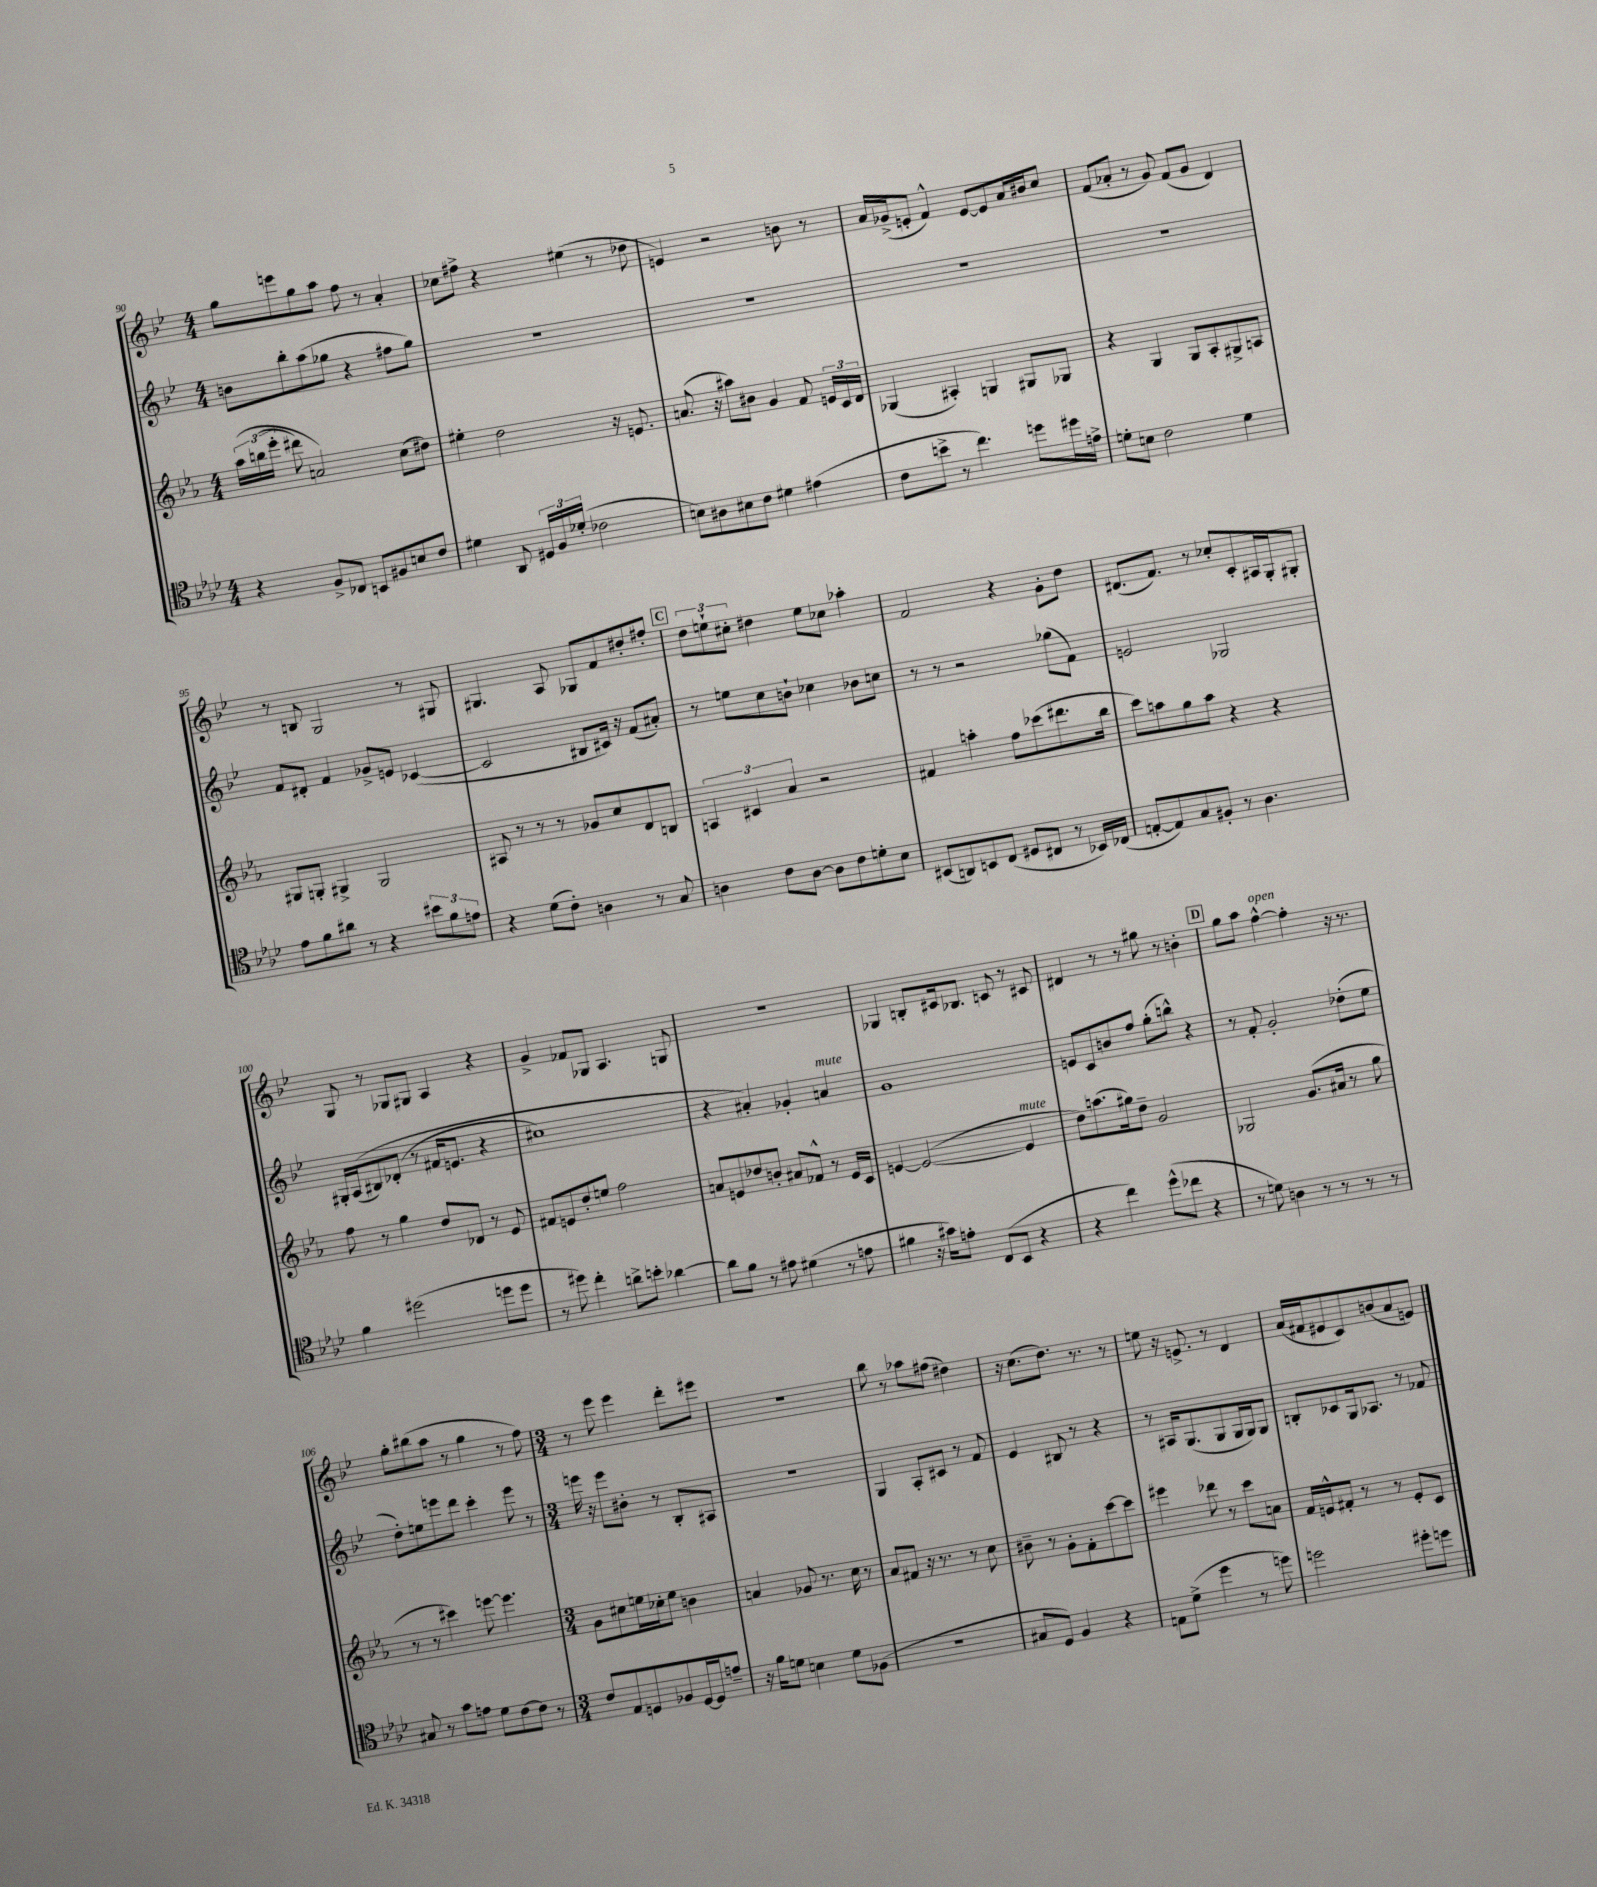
<<
\new StaffGroup <<
\new Staff = "s0" {
    \clef treble \key bes \major \numericTimeSignature \time 4/4
    \autoBeamOff g''8[ e'''8 g''8 a''8] f''8 r8 a'4-. |
    ces''8[ fis''8]-> r4 eis''4( r8 des''8 |
    e'4) r2 b'8 r8 |
    a'16[ ges'16->( e'8]-. f'4-^) e'8[~ e'8 a'16 bis'16 c''8] |
    f'8[( aes'8]-. r8 g'8) f'8[( g'8] d'4) |
    r8 b8 g2 r8 gis8 |
    gis4. a8 ges8[ f'8 dis''8-. fis''8]-. |
    \mark \markup { \box "C" } \tuplet 3/2 { d''8[ e''8-! cis''8]-. } dis''4 e''8[ ces''8] aes''4-. |
    f'2 r4 g'8[-. d''8] |
    dis'8.[( f'8.]) r8 ces''8[-. c'8-. ais16 g16-. gis8]-. |
    g8 r8 ges8[ gis8] a4 r4 |
    g'4-> fes'8[ ges8] a4. g8 |
    R1 |
    ges4 b8[-. cis'16 bes8.] c'8 r8 cis'8 |
    dis'4 r8 r8 gis''8 r8 b'4-. |
    \mark \markup { \box "D" } g''8[ a''8] f''4~-^^\markup { \italic "open" } f''4-. r16 r8. |
    g''8[-. bis''8( a''8] r8 g''4 r8 f''8) |
    \numericTimeSignature \time 3/4 r8 ees'''8 ees'''4 d'''8[-. eis'''8] |
    R2. |
    bes''8 r8 aes''8[ fis''8]( dis''4) |
    r16 c''8.[( d''8.]) r8. r8 |
    e''8 r16 e'8.-> r8 d'4 |
    a'16[( fis'16 eis'8 c'8) b'8( a'8 e'8]) \bar "|." |
}
\new Staff = "s1" {
    \clef treble \key bes \major \numericTimeSignature \time 4/4
    \autoBeamOff b'8[ bes''8-. a''8( ges''8] r4 fis''8[ ges''8]) |
    R1 |
    R1 |
    R1 |
    R1 |
    f'8[ dis'8]-. f'4 ges'8[-> e'8] ces'4~( |
    ces'2 bis8[ cis'16]) r16 f'8[( ais'8]-.) |
    \mark \markup { \box "C" } r8 e''8[ c''8 b'8]-! ces''4 bes'8[ c''8] |
    r8 r8 r2 ges''8[( f'8]) |
    e'2 ges2 |
    gis16[-. a16(\( bis8) des'8]-.( r8 fis'16[ e'8.] r4 |
    cis''1) |
    r4 ais'4-.\) ges'4-. a'4^\markup { \italic "mute" } |
    g'1 |
    e'8[ c'8 b'8 f''8] g''8[-.( b''8]-^) r4 |
    \mark \markup { \box "D" } r8 f'8-. g'2-. des''8[-.( ees''8] |
    d''8[-.) e''8 e'''8 d'''8] c'''4-. e'''8 r8 |
    \numericTimeSignature \time 3/4 e'''16 r16 e'''8[ bis'8]-. r8 bes8[-. ais8] |
    R2. |
    g4 a8[-. cis'8] r8 f'8 |
    ees'4 bis8 r8 r4 |
    r8 ais16[ g8.( g8 g16 g16) g8] |
    b8[-. ces'8 g16 aes8.] r8 fes'8 \bar "|." |
}
\new Staff = "s2" {
    \clef treble \key ees \major \numericTimeSignature \time 4/4
    \autoBeamOff \tuplet 3/2 { aes''16[\( b''16( ees'''16]-. } dis'''8) a'2\) c''8[( dis''8]) |
    eis''4-. d''2 r16 e'8. |
    a'8.( r16 ais''8[) bis'8] g'4 f'8 \tuplet 3/2 { e'16[ c'16 d'16] } |
    ges4( ais4-.) g4 gis8[ ges8] |
    r4 g4 g8[ aes8-. gis8-> a8] |
    gis8[ g8]-. gis4-> gis2 |
    ais8 r8 r8 r8 ges'8[ c''8 d'8 b8] |
    \mark \markup { \box "C" } \tuplet 3/2 { a4 cis'4 aes'4 } r2 |
    fis'4 a''4-. f''8[ ces'''8( dis'''8. bes''16] |
    c'''8[) a''8 g''8 a''8] r4 r4 |
    f''8 r8 g''4 d''8[ des'8] r8 ees'8 |
    fis'8[ e'8 d''8-. e''8] f''2 |
    a'8[ e'8 des''8 b'8]-. ais'8[ fes'8]-^ r8 e'16[ c'16] |
    e'4~ e'2~( e'4^\markup { \italic "mute" } |
    d''8[) a''8.( gis''16) d''8]-- g'2 |
    \mark \markup { \box "D" } ges2 g'8.[( ais'16] r8 g''8 |
    r8 r8 cis'''4) e'''8~ e'''4. |
    \numericTimeSignature \time 3/4 g'8[ cis''8 e''16 ces''16-. e''8] b'4 |
    a'4 ges'8 r8. c''16 r8 |
    aes'8[ fis'8] r16 r8. r8 c''8 |
    bis'8-- r8 g'8[-. f'8-. c'''8~ c'''8] |
    eis'''4 des'''8 r8 c'''8[ a'8] |
    f'16[ e'16-^ fis'8]-. r8 r8 e'8[-. c'8] \bar "|." |
}
\new Staff = "s3" {
    \clef tenor \key aes \major \numericTimeSignature \time 4/4
    \autoBeamOff r4 f8[-> ces8] b,8[ fis8 b8 c'8] |
    dis'4 aes,8 \tuplet 3/2 { dis16[ f16 des'16]-.( } ces'2 |
    b8[) ais8 bis8 c'8] dis'4 eis'4( |
    c'8[ b'8]-> r8 c''4.) d''8[ dis''16 e'16]-> |
    d'8[-. b8] c'2 d'4 |
    ees'8[ f'8 ais'8] r8 r4 \tuplet 3/2 { bis'8[ f'8 e'8] } |
    r4 des'8[( c'8]-.) a4 r8 g8 |
    \mark \markup { \box "C" } a4 c'8[ a8]~ a8[ c'8 d'8-. bes8] |
    bis,8[( a,8) b,8 c8]( dis8[ cis8] r8 bes,16[) ces16]( |
    e8[~-. e8) g8 fis8]-. r8 aes4. |
    f'4 dis''2( d''8[ d''8] |
    r8 dis''8) c''4-. a'8[-> b'8]-. aes'4~ |
    aes'8[ f'8] r8 eis'8 dis'4( r8 e'8 |
    fis'4 r16 gis'16[) e'8]-. c8[( bes,8] r4 |
    r4 c''4) des''8[-^( ces''8] r4 |
    \mark \markup { \box "D" } r8 d'8) a4 r8 r8 r8 r8 |
    gis8 r8 g'8[ e'8] des'8[ c'8~ c'8] r8 |
    \numericTimeSignature \time 3/4 c'8[ ees8 d8 fes8 d16~ d16 e'8]-- |
    r16 f'16[ d'8] b4 d'8[ fes8]( |
    R2. |
    gis8[ des8]) f4 r4 |
    e8[ des'8]->( des''4 r8 d''8) |
    d''2 dis''8[-. d''8] \bar "|." |
}
>>
>>
\layout { \context { \Score currentBarNumber = #90 } }
